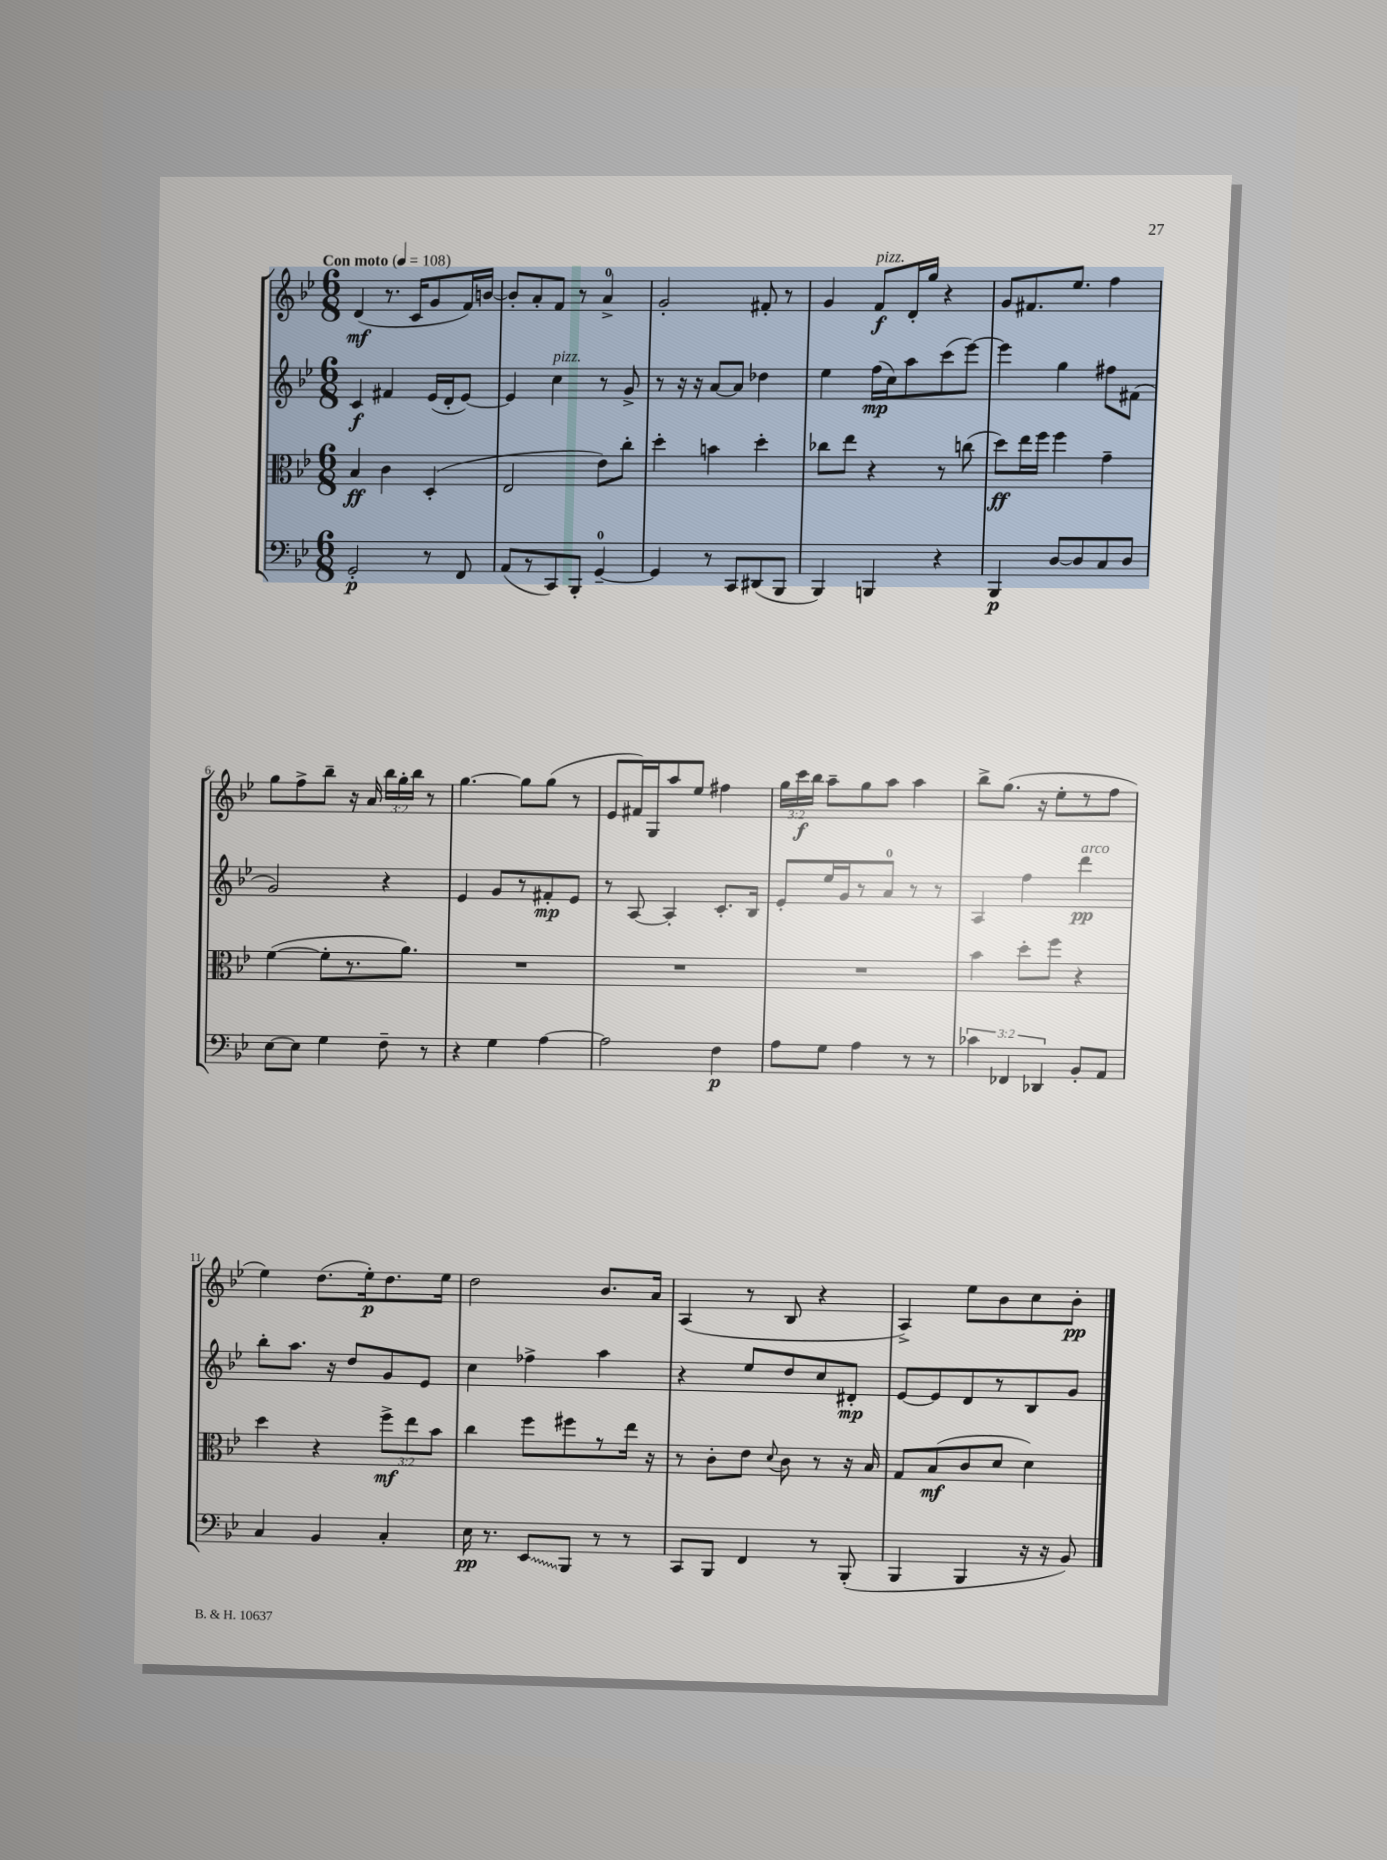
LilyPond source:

<<
\new StaffGroup <<
\new Staff = "s0" {
    \clef treble \key bes \major \numericTimeSignature \time 6/8 \override Staff.TupletNumber.text = #tuplet-number::calc-fraction-text \tempo "Con moto" 4 = 108
    \autoBeamOff d'4\mf( r8. c'16[ g'8 f'16) b'16]~ |
    b'8[-. a'8-. f'8] r8 a'4-0-> |
    g'2-. fis'8-. r8 |
    g'4 f'8[\f^\markup { \italic "pizz." } d'16-. g''16] r4 |
    g'8[ fis'8. ees''8.] f''4 |
    g''8[ f''8-> bes''8]-- r16 a'16 \tuplet 3/2 { bes''16[ g''16-. bes''16] } r8 |
    g''4.~ g''8[ g''8]( r8 |
    ees'8[ fis'16) g16 a''8 ees''8] fis''4 |
    \tuplet 3/2 { g''16[ c'''16\f bes''16] } a''8[-- g''8 a''8] a''4 |
    bes''8[-> g''8.]( r16 ees''8[-. r8 f''8] |
    ees''4) d''8.[( ees''16-.\p) d''8. ees''16] |
    d''2 bes'8.[ a'16] |
    a4( r8 bes8 r4 |
    a4->) ees''8[ bes'8 c''8 bes'8]-.\pp \bar "|." |
}
\new Staff = "s1" {
    \clef treble \key bes \major \numericTimeSignature \time 6/8
    \autoBeamOff c'4\f fis'4 ees'16[( d'16-. ees'8]~) |
    ees'4 c''4^\markup { \italic "pizz." } r8 g'8-> |
    r8 r16 r16 a'8[~ a'8] des''4 |
    ees''4 f''16[\mp( c''16) a''8 c'''8( ees'''8]~) |
    ees'''4 g''4 fis''8[ fis'8]( |
    g'2) r4 |
    ees'4 g'8[ r8 fis'8-.\mp ees'8] |
    r8 a8~ a4-. c'8.[-. bes16] |
    ees'8[-. ees''16 g'16 r8 a'8]-0 r8 r8 |
    a4 f''4 d'''4\pp^\markup { \italic "arco" } |
    bes''8[-. a''8.] r16 d''8[ g'8 ees'8] |
    c''4 fes''4-> a''4 |
    r4 ees''8[ d''8 c''8 dis'8]-.\mp |
    ees'8[~ ees'8 d'8 r8 bes8 g'8] \bar "|." |
}
\new Staff = "s2" {
    \clef alto \key bes \major \numericTimeSignature \time 6/8 \override Staff.TupletNumber.text = #tuplet-number::calc-fraction-text
    \autoBeamOff bes4\ff c'4 d4-.( |
    ees2 ees'8[) c''8]-. |
    d''4-. b'4 d''4-. |
    ces''8[ ees''8] r4 r8 c''8( |
    d''8[\ff) ees''16 f''16] f''4 g'4-- |
    f'4~( f'8[-. r8. a'8.]) |
    R2. |
    R2. |
    R2. |
    bes'4 d''8[-. f''8] r4 |
    d''4 r4 \tuplet 3/2 { f''8[->\mf ees''8 bes'8] } |
    c''4 f''8[ fis''8 r8 ees''16] r16 |
    r8 c'8[-. ees'8] \appoggiatura { d'8 } c'8 r8 r16 bes16 |
    g8[ bes8\mf( c'8 d'8] d'4) \bar "|." |
}
\new Staff = "s3" {
    \clef bass \key bes \major \numericTimeSignature \time 6/8 \override Staff.TupletNumber.text = #tuplet-number::calc-fraction-text
    \autoBeamOff g,2-.\p r8 f,8 |
    a,8[( r8 c,8) bes,,8]-. g,4-0~-- |
    g,4 r8 c,8[ dis,8( bes,,8] |
    bes,,4) b,,4 r4 |
    bes,,4\p d8[~ d8 c8 d8] |
    ees8[~ ees8] g4 f8-- r8 |
    r4 g4 a4~ |
    a2 f4\p |
    a8[ g8] a4 r8 r8 |
    \tuplet 3/2 { ces'4 fes,4 des,4 } bes,8[-. a,8] |
    c4 bes,4 c4-. |
    ees16\pp r8. \once \override Glissando.style = #'zigzag ees,8[\glissando bes,,8] r8 r8 |
    c,8[ bes,,8] f,4 r8 bes,,8-.( |
    bes,,4 bes,,4 r16 r16 bes,8) \bar "|." |
}
>>
>>
